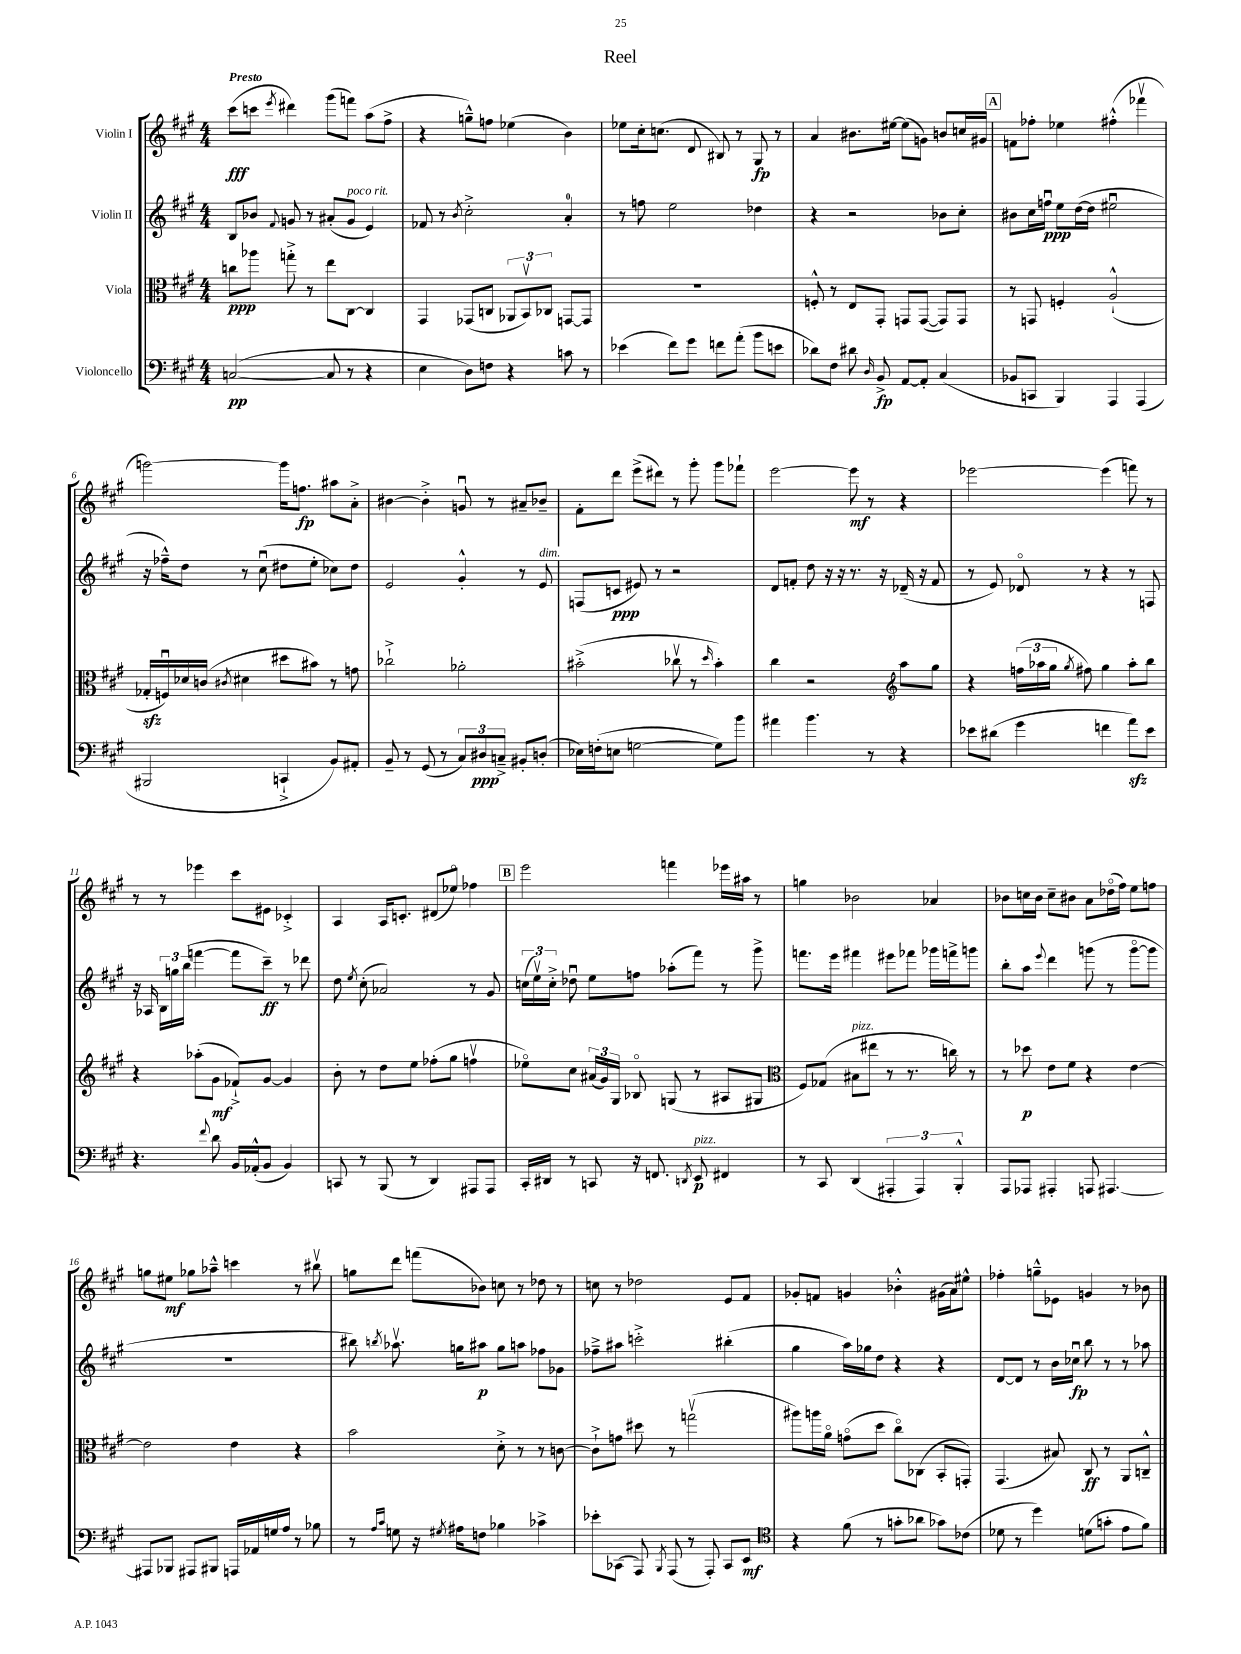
\header { title = "Reel" }
<<
\new StaffGroup <<
\new Staff = "s0" \with { instrumentName = "Violin I" } {
    \clef treble \key a \major \numericTimeSignature \time 4/4 \tempo "Presto"
    \autoBeamOff cis'''8[\fff( c'''8] \acciaccatura { e'''8 } dis'''4) gis'''8[( f'''8]) a''8[( fis''8]-> |
    r4 g''8[---^) f''8] ees''4( b'4) |
    ees''8[ cis''16-. c''8.]( d'8 bis8) r8 gis8\fp r8 |
    a'4 bis'8.[ eis''16]~ eis''8[( g'8]) b'8[ c''16 gis'16] |
    \mark \markup { \box "A" } f'8[ fes''8]-. ees''4 fis''4-.-^( fes'''4\upbow |
    g'''2~) g'''16[ f''8.]\fp ais''8[ a'8]-.-> |
    bis'4~ bis'4-.-> g'8\downbow r8 ais'8[-- bes'8]-- |
    fis'8[-. d'''8] e'''8[->( dis'''8]) r8 gis'''8-. gis'''8[ fes'''8]-! |
    e'''2~ e'''8\mf r8 r4 |
    ees'''2~ ees'''4( f'''8) r8 |
    r8 r8 ees'''4 cis'''8[ eis'8] ces'4-.-> |
    a4 a16[ c'8.]-. dis'8[( ees''8]\flageolet) fes''4 |
    \mark \markup { \box "B" } e'''2 f'''4 ees'''16[ ais''16] r8 |
    g''4 bes'2 aes'4 |
    bes'8[ c''16 bes'16] c''8[-- bis'8] a'8[ des''16\flageolet( fis''16]) e''8[ f''8] |
    g''8[ eis''8]\mf ges''8[ aes''8]---^ c'''4 r8 bis''8\upbow |
    g''8[ d'''8] f'''8[( bes'8]) c''8 r8 des''8 r8 |
    c''8 r8 des''2 e'8[ fis'8] |
    ges'8[-. f'8] g'4 bes'4-.-^ gis'16[( a'16) eis''8]-^ |
    fes''4-. g''8[---^ ees'8] g'4 r8 bes'8 \bar "|." |
}
\new Staff = "s1" \with { instrumentName = "Violin II" } {
    \clef treble \key a \major \numericTimeSignature \time 4/4
    \autoBeamOff b8[ bes'8] \appoggiatura { fis'8 } g'8 r8 ais'8[-.( g'8]^\markup { \italic "poco rit." } e'4) |
    fes'8 r8 \acciaccatura { b'8 } cis''2-.-> a'4-0-. |
    r8 f''8 e''2 des''4 |
    r4 r2 bes'8[ cis''8]-. |
    \mark \markup { \box "A" } bis'8[ cis''16 f''16]\downbow\ppp e''8[ d''16~( d''16] eis''2\downbow |
    r16 fes''16[---^) d''8] r8 cis''8\downbow( dis''8[ e''8]-. ces''8[) dis''8] |
    e'2 gis'4-.-^ r8 e'8^\markup { \italic "dim." } |
    f8[( c'8]\ppp eis'8) r8 r2 |
    d'8[ f'8]-. d''8 r16 r16 r8. r16 des'16--( r16 f'8 |
    r8 e'8) des'8\flageolet r8 r4 r8 f8 |
    r16 aes16 \tuplet 3/2 { b16[ g''16 b''16]( } f'''4~ f'''8[ cis'''8]--\ff) r8 des'''8 |
    d''8 \acciaccatura { e''8 } cis''8-.( aes'2) r8 gis'8 |
    \mark \markup { \box "B" } \tuplet 3/2 { c''16[( e''16\upbow) c''16]-.-> } des''8\downbow e''8[ f''8] aes''8[-.( fis'''8]) r8 gis'''8-> |
    f'''8.[ e'''16] fis'''4 eis'''8[ fes'''8] ges'''16[ f'''16-> g'''8] |
    b''8[-. a''8] \appoggiatura { e'''8 } d'''4 g'''8( r8 g'''8[~\flageolet g'''8] |
    R1 |
    bis''8) \acciaccatura { b''8 } aes''8.\upbow g''16[ ais''8]\p g''8[ a''8] fes''8[ ges'8] |
    fes''8[---> ais''8] c'''2-.-> bis''4-.( |
    gis''4 a''16[) ges''16 d''8] r4 r4 |
    d'8[~ d'8] r8 b'16[ ces''16]\downbow\fp b''8 r8 r8 aes''8 \bar "|." |
}
\new Staff = "s2" \with { instrumentName = "Viola" } {
    \clef alto \key a \major \numericTimeSignature \time 4/4
    \autoBeamOff c''8[\ppp aes''8] g''8-.-> r8 e''8[ cis8]~ cis4 |
    gis,4 ges,8[( c8] \tuplet 3/2 { aes,8[ b,8\upbow) ces8] } g,8[~ g,8] |
    R1 |
    f8-.-^ r8 e8[ gis,8]-. g,8[ g,8]~( g,8[) g,8] |
    \mark \markup { \box "A" } r8 g,8 f4-. a2-!-^( |
    ges16[-.\sfz f16\downbow) des'16 c'16]( \acciaccatura { cis'8 } dis'4 dis''8[ bis'8]) r8 g'8 |
    ces''2-!-> aes'2-. |
    bis'2-.->( ces''8\upbow r8 \grace { d''16 } bis'4-.) |
    cis''4 r2 \clef treble a''8[ gis''8] |
    r4 \tuplet 3/2 { f''16[( aes''16 gis''16] } \acciaccatura { gis''8 } fis''8) gis''4 aes''8[-. b''8] |
    r4 aes''8[-.( gis'8]\mf fes'8[-!->) gis'8]~ gis'4 |
    b'8-. r8 d''8[ e''8] fes''8[-.( gis''8] f''4\upbow |
    \mark \markup { \box "B" } ees''8[\flageolet) cis''8] \tuplet 3/2 { ais'16[( gis'16) gis16] } bes8\flageolet g8( r8 ais8[ gis8] |
    \clef alto fis8[) ges8]( bis8[^\markup { \italic "pizz." } eis''8] r8 r8. c''16) r8 |
    r8 des''8\p e'8[ fis'8] r4 e'4~ |
    e'2 e'4 r4 |
    b'2 d'8-.-> r8 r8 c'8~ |
    c'8[-!-> g'8] dis''8 r8 g''2\upbow( |
    ais''8[) a''16 a'16]\flageolet g'8[\flageolet( d''8] cis''8[\flageolet) ces8]( b,8[-. g,8]-.) |
    gis,4.( bis8) cis8\ff r8 a,8[ c8]---^ \bar "|." |
}
\new Staff = "s3" \with { instrumentName = "Violoncello" } {
    \clef bass \key a \major \numericTimeSignature \time 4/4
    \autoBeamOff c2~\pp( c8 r8 r4 |
    e4 d8[) f8] r4 c'8 r8 |
    ees'4( fis'8[) gis'8] f'8[ a'8]-.( b'8[ e'8] |
    des'8[) fis8] dis'8 \grace { d16 } b,8->\fp a,8[~ a,8]-. cis4( |
    \mark \markup { \box "A" } bes,8[ c,8] b,,4) a,,4 a,,4( |
    bis,,2 c,4-!-> b,8[) ais,8]-. |
    b,8-- r8 gis,8( r8 \tuplet 3/2 { cis8[) dis8\ppp c8]---> } bis,8[-. d8]-.( |
    ees16[) f16-.( e8] g2~ g8[) b'8] |
    ais'4 b'4. r8 r4 |
    ees'8[ dis'8]( gis'4 f'4 a'8[\sfz) ees'8] |
    r4. \appoggiatura { fis'8 } d'8 b,16[ aes,16-.-^( b,8] b,4) |
    c,8 r8 b,,8( r8 d,4) ais,,8[ ais,,8] |
    \mark \markup { \box "B" } cis,16[-. dis,16] r8 c,8 r16 f,8. \acciaccatura { d,8 } e,8\p^\markup { \italic "pizz." } fis,4 |
    r8 cis,8 d,4( \tuplet 3/2 { ais,,4-. ais,,4) b,,4-.-^ } |
    a,,8[ aes,,8] ais,,4-. a,,8 ais,,4.~ |
    ais,,8[ bes,,8] ais,,8[ bis,,8] a,,16[ aes,16 g16 a16] r8 bes8 |
    r8 \grace { a16[ cis'16] } g8 r16 \acciaccatura { gis8 } ais16[ f8] bes4 ces'4-> |
    ees'8[-. ces,8]( a,,8) \acciaccatura { b,,8 } a,,8( r8 a,,8-.) ces,8[ e,8]\mf |
    \clef tenor r4 fis'8( r8 g'8[-. aes'8] ges'8[) ces'8]( |
    des'8 r8 d''4) d'8[( g'8]-. e'8[ fis'8]) \bar "|." |
}
>>
>>
